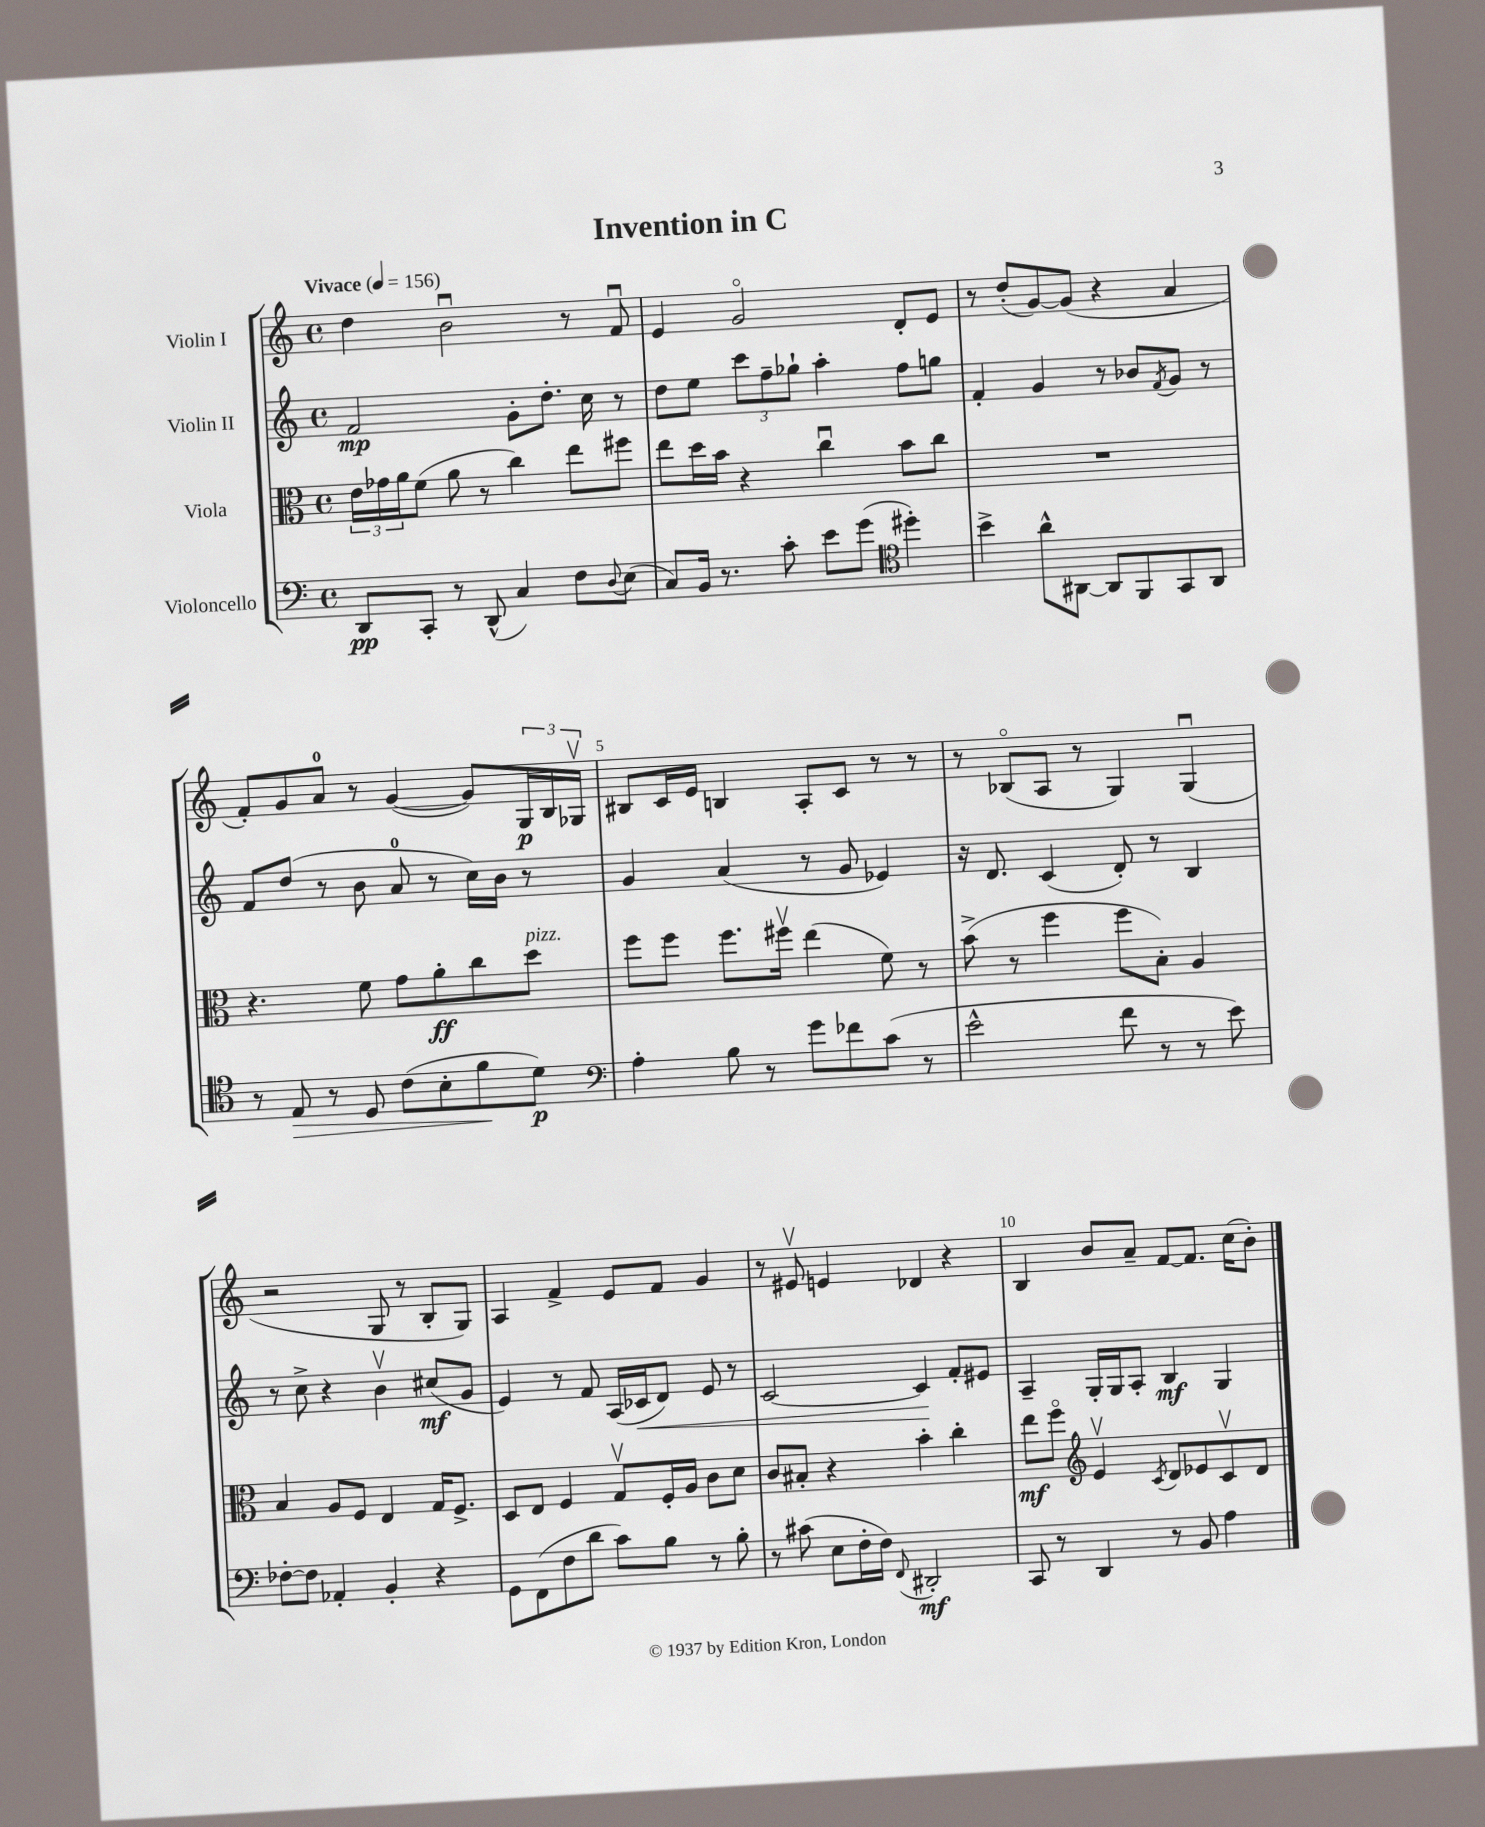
\header { title = "Invention in C" }
<<
\new StaffGroup <<
\new Staff = "s0" \with { instrumentName = "Violin I" } {
    \clef treble \key c \major \defaultTimeSignature \time 4/4 \tempo "Vivace" 4 = 156
    d''4 b'2\downbow r8 f'8\downbow |
    e'4 g'2\flageolet d'8-. e'8 |
    r8 d''8-.( g'8~) g'8( r4 a'4 |
    f'8-.) g'8 a'8-0 r8 g'4~( g'8) \tuplet 3/2 { g16\p b16 ges16\upbow } |
    bis8 c'16 e'16 b4 a8-. c'8 r8 r8 |
    r8 bes8\flageolet( a8 r8 g4) g4\downbow( |
    r2 g8 r8 b8-. g8) |
    a4 f'4-> e'8 f'8 g'4 |
    r8 eis'8\upbow e'4 des'4 r4 |
    b4 b'8 a'8-- f'8~ f'8. c''16( b'8-.) \bar "|." |
}
\new Staff = "s1" \with { instrumentName = "Violin II" } {
    \clef treble \key c \major \defaultTimeSignature \time 4/4
    f'2\mp g'8-. d''8.-. c''16 r8 |
    d''8 e''8 \tuplet 3/2 { c'''8 f''8-- ges''8-! } a''4-. f''8 g''8 |
    f'4-. g'4 r8 bes'8 \acciaccatura { f'8 } g'8 r8 |
    f'8 d''8( r8 b'8 a'8-0 r8 c''16) b'16 r8 |
    g'4 a'4( r8 g'8 ees'4) |
    r16 d'8. c'4( d'8-.) r8 b4 |
    r8 c''8-> r4 b'4\upbow cis''8\mf( g'8 |
    e'4) r8 f'8 a16( ces'16\< d'8) e'8 r8 |
    c'2~ c'4\! f'8-. eis'8 |
    a4-- g16-. g16 a8-. b4\mf g4 \bar "|." |
}
\new Staff = "s2" \with { instrumentName = "Viola" } {
    \clef alto \key c \major \defaultTimeSignature \time 4/4
    \tuplet 3/2 { e'16 ges'16 a'16 } f'8( a'8 r8 c''4) e''8 fis''8 |
    e''8 d''16 b'16 r4 c''4\downbow b'8 c''8 |
    R1 |
    r4. f'8 g'8 a'8-.\ff c''8 d''8^\markup { \italic "pizz." } |
    f''8 f''8 f''8. fis''16\upbow e''4( f'8) r8 |
    b'8->( r8 f''4 f''8 b8-.) a4 |
    b4 a8 f8 e4 g16 f8.-> |
    d8 e8 f4 g8\upbow f16-. a16 c'8 d'8 |
    c'8 bis8-. r4 b'4-. c''4-. |
    e''8\mf f''8\flageolet \clef treble e'4\upbow \acciaccatura { c'8 } d'8 ees'8 c'8\upbow d'8 \bar "|." |
}
\new Staff = "s3" \with { instrumentName = "Violoncello" } {
    \clef bass \key c \major \defaultTimeSignature \time 4/4
    d,8\pp c,8-. r8 d,8-^( c4) f8 \appoggiatura { d8 } e8( |
    c8) b,16 r8. c'8-. e'8 g'8( \clef tenor dis''4-.) |
    b'4-> a'8-^ ais,8~ ais,8 f,8 g,8 ais,8 |
    r8 e8\> r8 d8 c'8( b8-. f'8\! d'8\p) |
    \clef bass a4-. b8 r8 g'8 fes'8 c'8( r8 |
    e'2-^ f'8 r8 r8 e'8) |
    fes8~-. fes8 aes,4-. b,4-. r4 |
    g,8 f,8( f8 d'8 c'8) b8 r8 b8-. |
    r8 cis'8( e8 f16-. f16) \appoggiatura { f,8 } dis,2-.\mf |
    c,8 r8 d,4 r8 b,8 a4 \bar "|." |
}
>>
>>
\layout { \context { \Score \override BarNumber.break-visibility = ##(#f #t #t) barNumberVisibility = #(every-nth-bar-number-visible 5) } }
